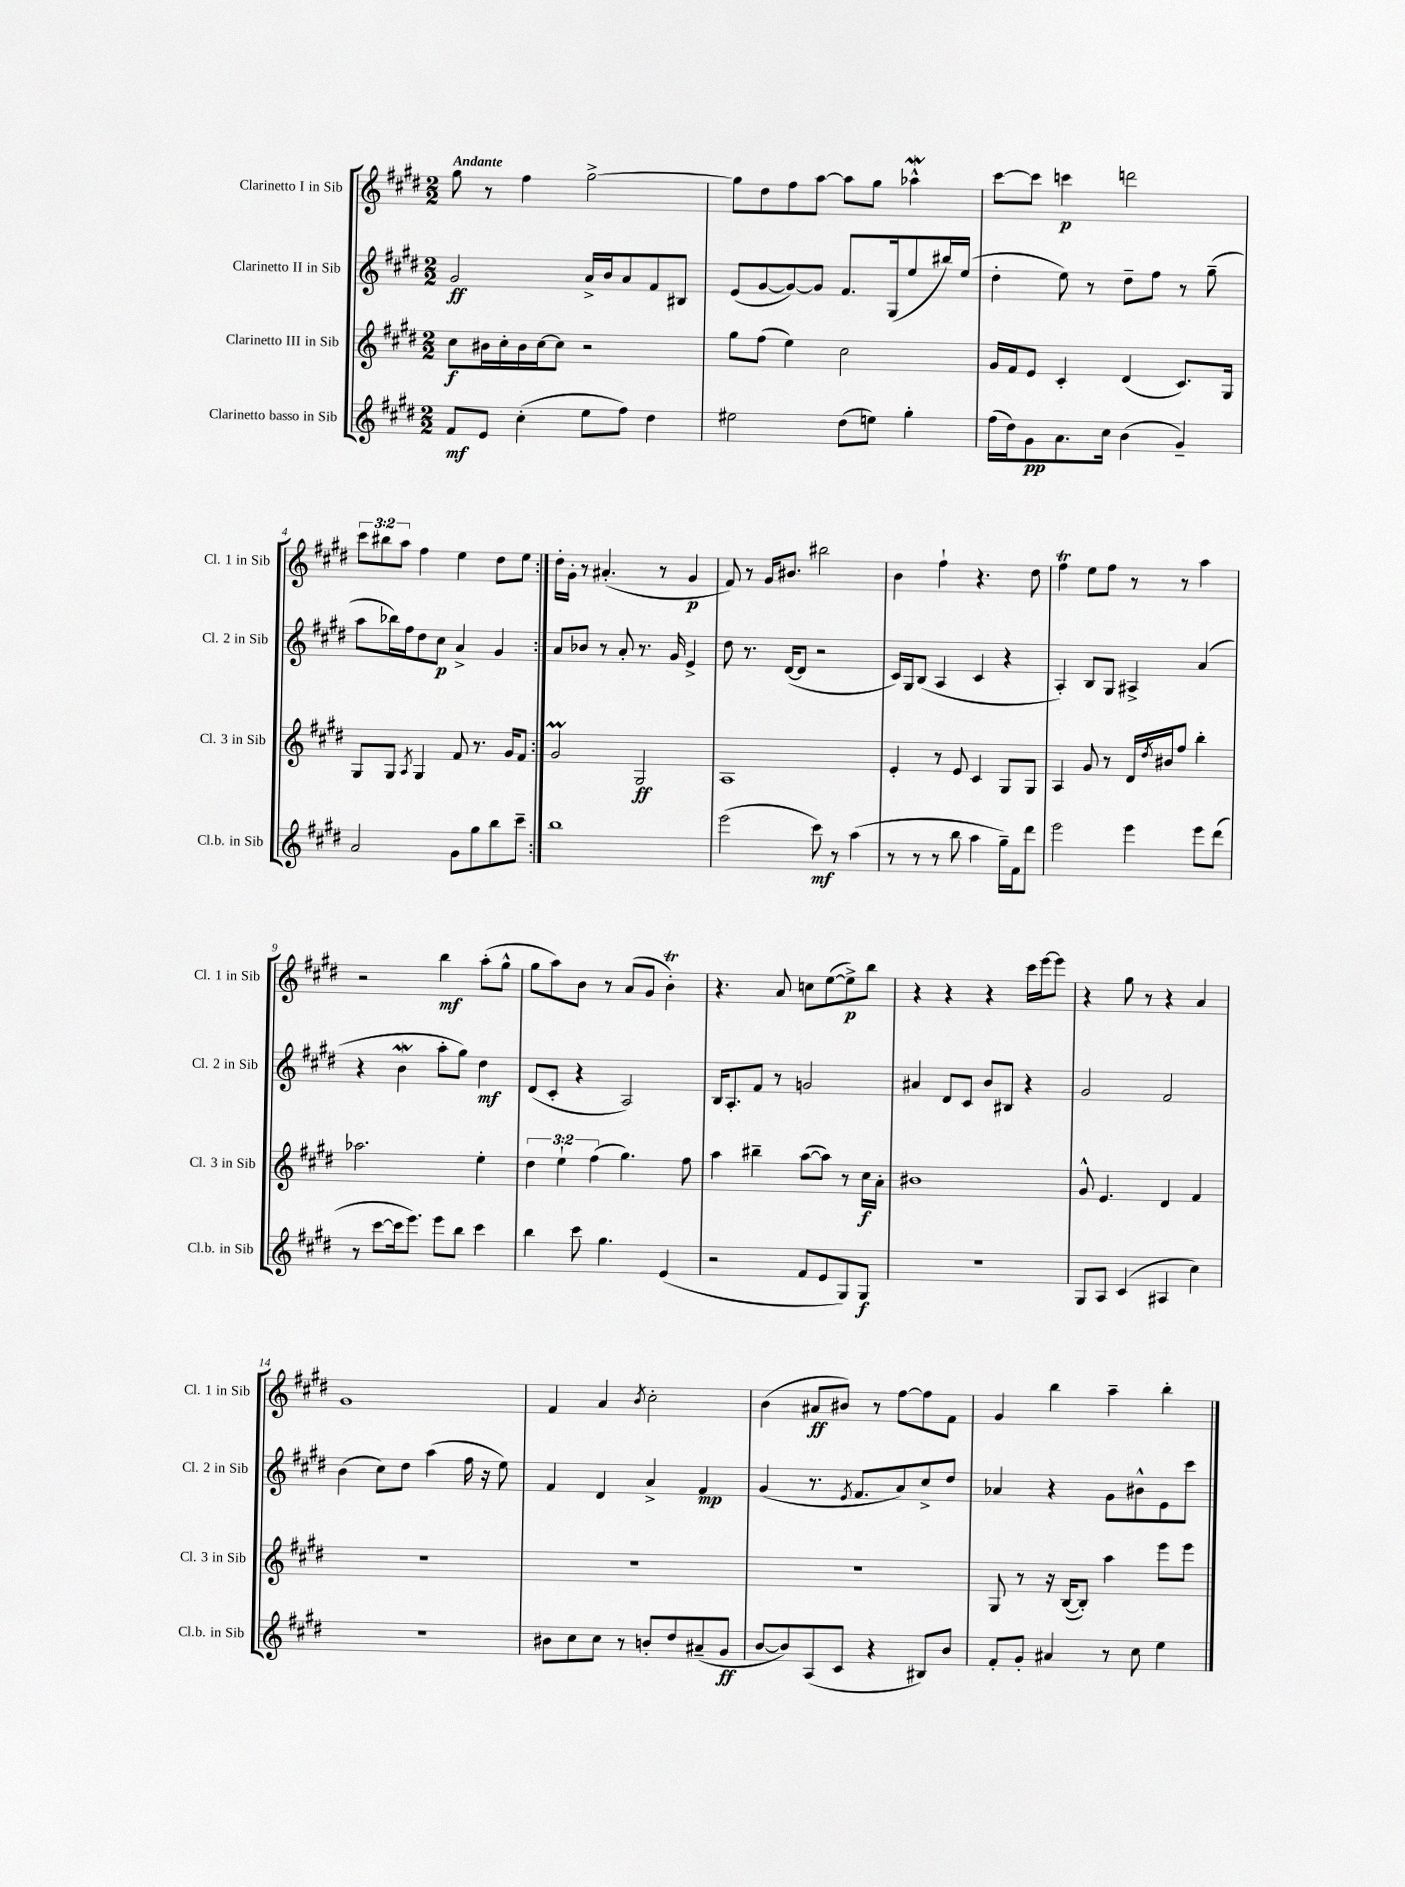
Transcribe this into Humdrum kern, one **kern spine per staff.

**kern	**kern	**kern	**kern
*staff4	*staff3	*staff2	*staff1
*clefG2	*clefG2	*clefG2	*clefG2
*k[f#c#g#d#]	*k[f#c#g#d#]	*k[f#c#g#d#]	*k[f#c#g#d#]
*M2/2	*M2/2	*M2/2	*M2/2
8f#	8cc#	2g#	8gg#
8e	16b#	.	8r
.	16cc#'	.	.
(4cc#'	16b#	.	4ff#
.	[16cc#	.	.
.	8cc#]	.	.
8ee	2r	16a^	[2gg#^
.	.	16b	.
8ff#)	.	8a	.
4dd#	.	8f#	.
.	.	8B#	.
=	=	=	=
2ee#	8gg#	(8e	8gg#]
.	(8ff#	[8g#	8dd#
.	4ee)	8g#_)	8ff#
.	.	8g#]	[8aa
(8dd#	2cc#	8.f#	8aa]
8ee)	.	.	8gg#
.	.	(16G#	.
4gg#'	.	8ee	4aa-^^
.	.	16bb#)	.
.	.	(16ee	.
=	=	=	=
(16ff#	16g#	4dd#'	[8ccc#
16dd#)	16f#	.	.
8g#	8e	.	8ccc#]
8.a	4c#'	8ee)	4ccc
.	.	8r	.
16cc#	.	.	.
(4b	(4d#	8dd#~	2ddd
.	.	8ff#	.
4g#~)	8.c#)	8r	.
.	.	(8gg#~	.
.	16G#	.	.
=	=	=	=
2a	8G#	8aa	12ccc#
.	.	.	12bb#
.	8G#	16bb-)	.
.	.	.	12aa
.	.	16ff#	.
.	8qA	.	.
.	4G#	8dd#	4ff#
.	.	8cc#	.
8g#	8f#	4a^	4ee
8gg#	8.r	.	.
8bb	.	4g#	8dd#
.	16g#	.	.
8ccc#~	8f#	.	8ee
=:|!	=:|!	=:|!	=:|!
1bb	2g#	8a	16dd#'
.	.	.	16g#'
.	.	8b-	8r
.	.	8r	(4.a#'
.	.	8a'	.
.	2G#	8.r	.
.	.	.	8r
.	.	16g#	.
.	.	4e^	4g#
=	=	=	=
(2eee	1A	8dd#	8f#)
.	.	8.r	8r
.	.	.	16g#
.	.	([16d#	8.b#
.	.	8d#]	.
8ccc#)	.	2r	2bb#
8r	.	.	.
(4aa	.	.	.
=	=	=	=
8r	4e'	16c#)	4b
.	.	16G#	.
8r	.	(8B	.
8r	8r	4A	4ff#`
8bb	8e	.	.
4aa	4c#	4c#	4.r
16gg#~)	8G#	4r	.
16f#	.	.	.
8ddd#	8G#	.	8dd#
=	=	=	=
2eee	4A	4A')	4ff#
.	8g#	8B	8ee
.	8r	8G#	8ff#
4eee	16d#	4A#^	8r
.	8qdd#	.	.
.	16b#	.	.
.	8ff#	.	8r
8eee	4bb'	(4a	4aa
(8ddd#	.	.	.
=	=	=	=
8r	2.aa-	4r	2r
[8ccc#	.	.	.
16ccc#]	.	4b	.
8.eee)	.	.	.
8eee	.	8aa'	4bb
8bb	.	8gg#)	.
4ccc#	4ee'	4dd#	(8aa'
.	.	.	8gg#^^
=	=	=	=
4bb	6dd#	(8d#	8gg#
.	.	8c#'	8aa)
.	6ee`	.	.
8ccc#	.	4r	8b
.	(6ff#	.	.
4.gg#	.	.	8r
.	4.gg#)	2A)	(8a
.	.	.	8g#
(4e	.	.	4b')
.	8ff#	.	.
=	=	=	=
2r	4aa	16B	4.r
.	.	8.A'	.
.	4bb#~	8f#	.
.	.	8r	8a
8f#	([8aa	2g	8cc
8e	8aa])	.	([8ee
8G#)	8r	.	8ee^])
8G#	16cc#	.	8bb
.	16a'	.	.
=	=	=	=
1r	1b#	4a#	4r
.	.	8d#	4r
.	.	8c#	.
.	.	8b	4r
.	.	8B#	.
.	.	4r	16ccc#
.	.	.	[16eee
.	.	.	8eee]
=	=	=	=
8G#	8g#^^	2g#	4r
8A	4.e	.	.
(4c#	.	.	8gg#
.	.	.	8r
4A#	4d#	2f#	4r
4cc#)	4f#	.	4a
=	=	=	=
1r	1r	(4b	1g#
.	.	8cc#)	.
.	.	8dd#	.
.	.	(4aa	.
.	.	16ff#	.
.	.	16r	.
.	.	8ee)	.
=	=	=	=
8b#	1r	4f#	4f#
8cc#	.	.	.
8cc#	.	4d#	4a
8r	.	.	.
.	.	.	8qb
8b'	.	4a^	2cc#'
8dd#	.	.	.
(8a#~	.	4f#	.
8g#	.	.	.
=	=	=	=
[8b	1r	(4g#	(4b
8b])	.	.	.
(8A	.	8.r	8a#
8c#	.	.	8b#)
.	.	8qe	.
.	.	8.f#	.
4r	.	.	8r
.	.	8a)	[8ff#
8B#)	.	8cc#^	8ff#]
8b	.	8dd#	8f#
=	=	=	=
8f#'	8G#	4a-	4g#
8g#'	8r	.	.
4a#	16r	4r	4bb
.	([16B	.	.
.	8B'])	.	.
8r	4aa	8g#	4aa~
8cc#	.	8b#^^	.
4ee	8eee	8e	4bb'
.	8eee	8ccc#	.
==	==	==	==
*-	*-	*-	*-
